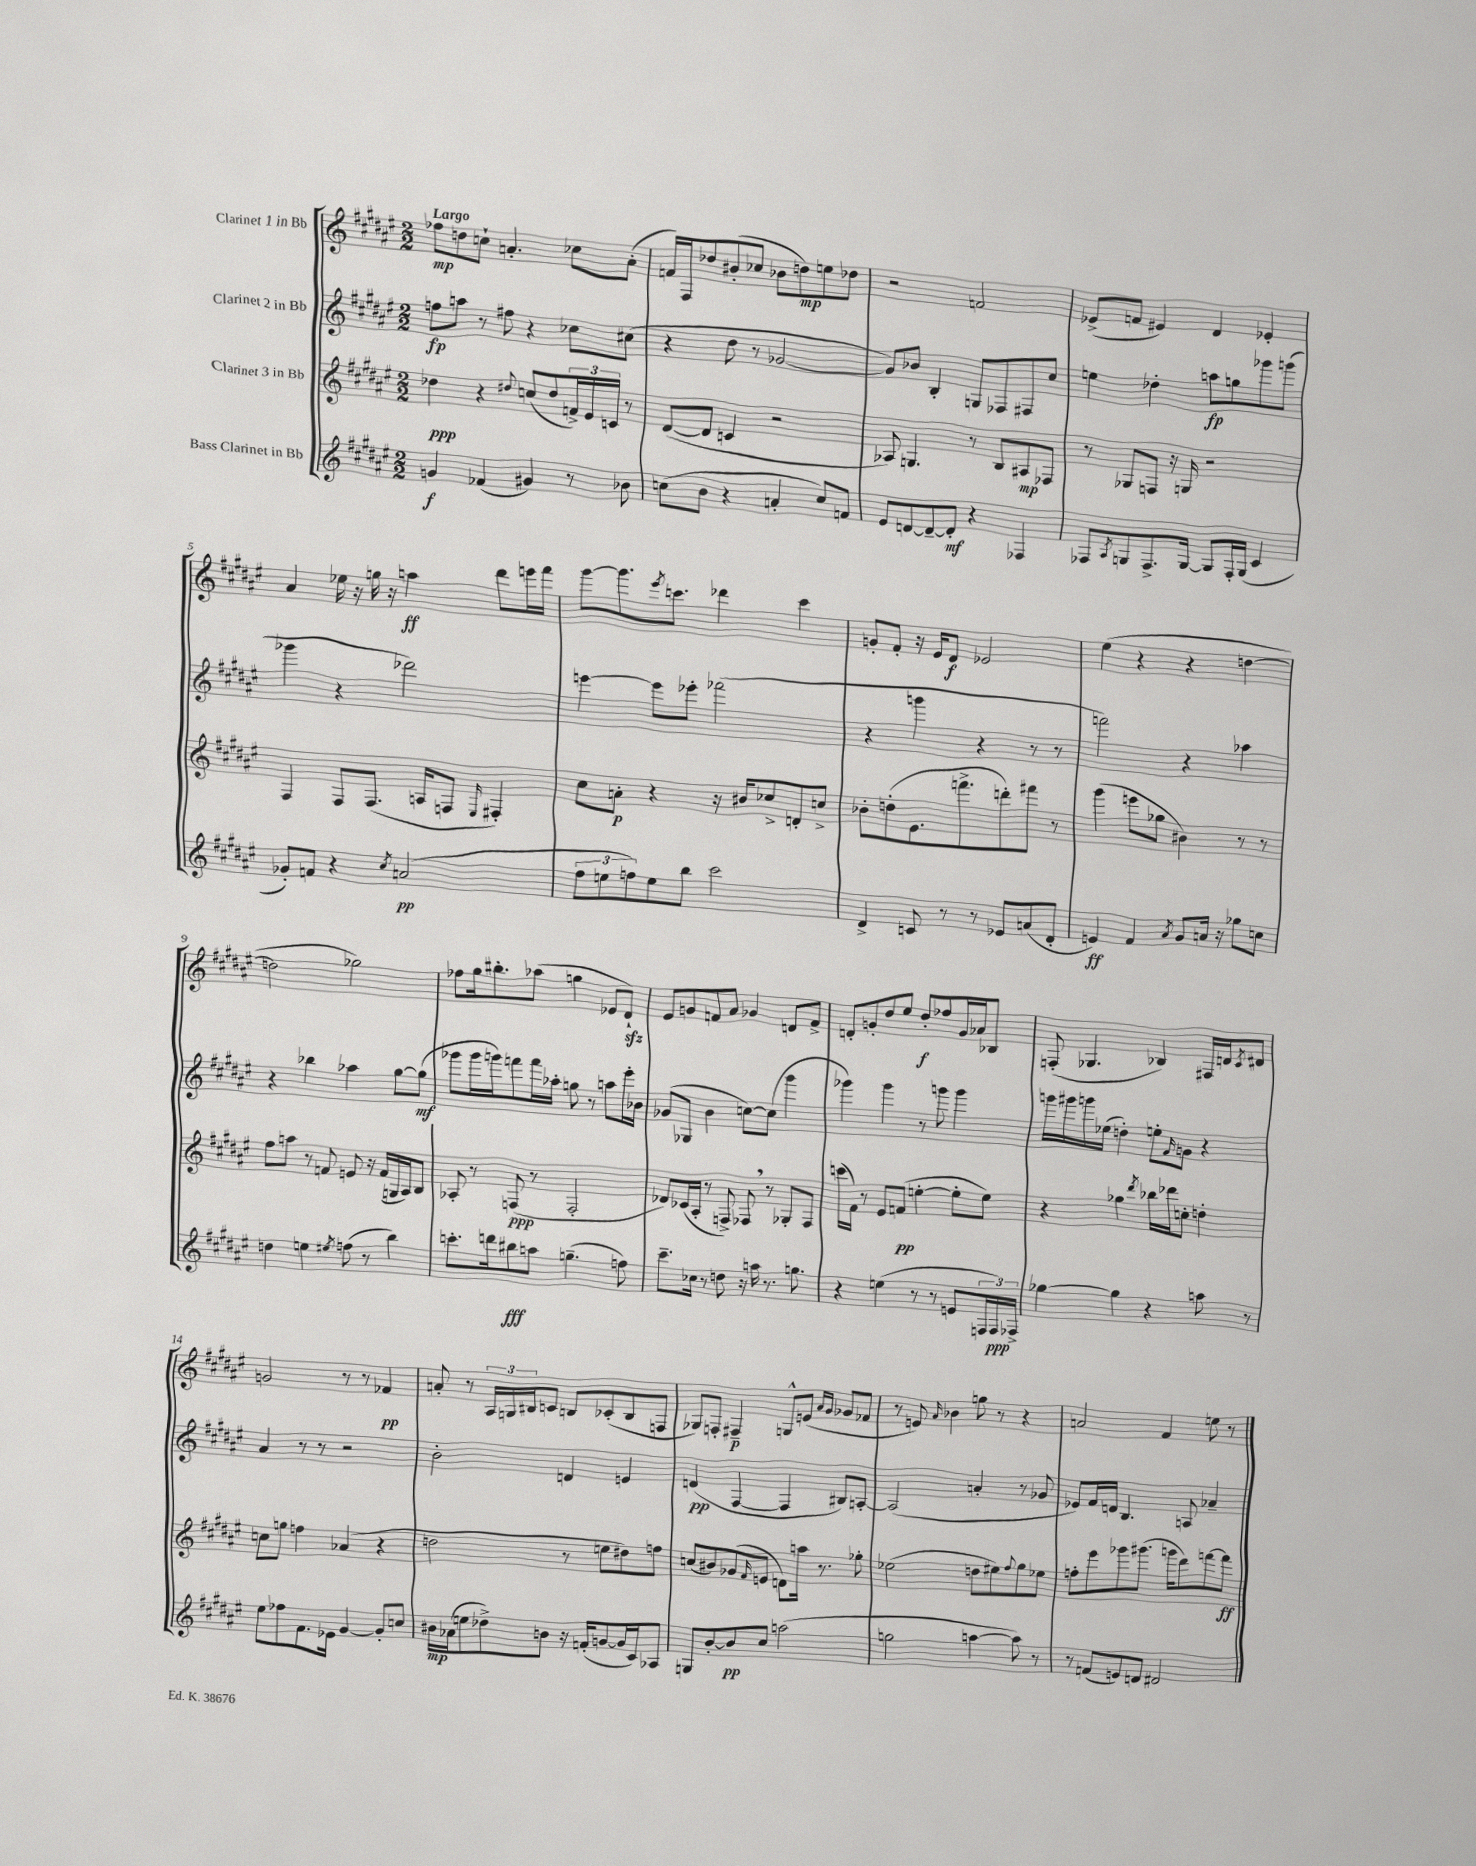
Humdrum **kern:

**kern	**kern	**kern	**kern
*staff4	*staff3	*staff2	*staff1
*clefG2	*clefG2	*clefG2	*clefG2
*k[f#c#g#d#a#e#]	*k[f#c#g#d#a#e#]	*k[f#c#g#d#a#e#]	*k[f#c#g#d#a#e#]
*M2/2	*M2/2	*M2/2	*M2/2
4g/	4dd-\	8ff\L	8ff-\L
.	.	8aa\J	8dd\
(4f-/	4r	8r	8cc`\J
.	.	8ff#\	4.a'/
.	8qqdd#/	.	.
4g#/)	(8cc/L	4r	.
.	8dd#/	.	.
8r	24f^/L)	8cc-\L	8cc-\L
.	24e#/	.	.
.	24c/JJ	.	.
8b-\	8r	(8cc#\J	(8a'\J
=	=	=	=
(8cc\L	([8d#/L	4r	16f/LL)
.	.	.	16F#/J
8b\J	8d#/]J	.	8dd-/
4r	4c/	8dd#\	(8b#'/
.	.	8r	8cc-/J
4a'/	2r	[2g-/	8b-\L
.	.	.	8dd\)
8cc/L)	.	.	8ee\
8f/J	.	.	8dd-\J
=	=	=	=
8e#/L	8A-/)	8g-/]L)	2r
[8d/	4.G/	8b-/J	.
8d~/_	.	4B'/	.
8d'/]J	.	.	.
4r	8r	8G/L	2f/
.	8B/L	8F-/	.
4F-/	8A#/	8F#/	.
.	8F-/J	8cc#/J	.
=	=	=	=
8F-/L	8r	4ee\	(8e-^/L
8qA#/	.	.	.
8G/	8G-/L	.	8f/J
8.F-^/	8F/J	4dd-'\	4e#/)
.	16r	.	.
[16G/Jk	16G/	.	.
8G/]L	2r	8aa\L	4d#/
16F-'/L	.	8gg\	.
(16G/JJ	.	.	.
4c#/	.	8ggg-\	4e-'/
.	.	(8ggg\J	.
=	=	=	=
8g-'/L)	4F#/	4ggg-\	4a#/
8f/J	.	.	.
4r	8F#/L	4r	16ee-\
.	.	.	16r
.	(8.F#/J	.	16gg\
.	.	.	16r
8qcc#/	.	.	.
(2a/	.	2ddd-\)	4aa\
.	16A/LK	.	.
.	8F/J	.	.
.	16qqE#/	.	.
.	4F#'/)	.	8ddd#\L
.	.	.	16eee\L
.	.	.	16fff#\JJ
=	=	=	=
12ff#\L	8cc#\L	[4eee\	[8ggg#\L
12ee\	.	.	.
.	8a'\J	.	8.ggg#\]
12ff\)	.	.	.
8ee\	4r	8eee\]L	.
.	.	.	8qeee#/
.	.	.	8.ccc\J
8bb\J	.	8eee-'\J	.
2ccc#\	16r	(2fff-\	4ddd-\
.	16b#/LK	.	.
.	8cc-^/	.	.
.	8d'/	.	4ccc\
.	8cc^/J	.	.
=	=	=	=
4d#^/	8b-'\L	4r	8g'/L
.	(8dd'\	.	8f#'/J
8c/	8.e#\	4ggg\	16r
.	.	.	16e#/LK
8r	.	.	8d#/J
.	8.fff^\	.	.
8r	.	4r	2e-/
8e-/L	8ddd'\)	.	.
(8a/	8fff#\J	8r	.
8d#'/J	8r	8r	.
=	=	=	=
4e/)	(4ggg#\	2fff\)	(4ee#\
4f#/	8eee\L	.	4r
.	8gg-\J	.	.
8qa#/	.	.	.
8g#/L	4b#\)	4r	4r
16a/Jk	.	.	.
16r	.	.	.
8gg-\L	8r	4aa-\	[4dd\
8cc\J	8r	.	.
=	=	=	=
4dd\	8ff#\L	4r	2dd\]
.	8aa\J	.	.
4ee\	8r	4bb-\	.
.	8f/	.	.
8qee#/	.	.	.
(8ff\	8e/	4aa-\	2gg-\)
8r	16r	.	.
.	(16f/LL	.	.
4bb\)	16G/	[8gg#\L	.
.	16A#/J)	.	.
.	8B/J	(8gg#\]J	.
=	=	=	=
8.ccc'\L	8A-'/	8ggg-\L	8ff-\L
.	8r	16ggg-\L	16gg#\k
16ddd\k	.	16ggg\J)	8.bb#'\
8bb#\	(8F/	8fff\	.
8aa\J	8r	16fff\L	(8aa-\J
.	.	16aa-'\JJ	.
(4.gg~\	2F'/	8gg\	4gg\
.	.	8r	.
.	.	8aa\L	8e-/L
8ff\)	.	16eee#'\L	8d#`/J)
.	.	16b-\JJ	.
=	=	=	=
8.ccc#~\L	8d-/L)	(8g-/L	8e#/L
.	(16c-/L	8G-/J	8g/
16cc-\Jk	16A#'/JJ	.	.
8r	8r	4b\	8f/
8dd\	8F^/)	.	8a#/J
16r	8F-/	[8cc\L)	4g-/
16aa\	.	.	.
8.r	8r	(8cc\]J	.
.	8G-'/L	4ggg#\	8d/L
8.gg\	.	.	.
.	8F-/J	.	8f^/J
=	=	=	=
4r	(16ccc\LL	4ggg-\)	8d'/L
.	16f#\JJ)	.	.
.	8r	.	8g'/
(4ee\	8e#/L	4ggg-\	8dd#/
.	(8f/J	.	8ee#/J
8r	[4ee'\	8r	8dd#'/L
8r	.	8ggg\	8ff-/
8e/L	8ee'\]L	4ggg\	16g/L
.	.	.	16a-/J
24F/L	8ee\J)	.	8B-/J
24F/)	.	.	.
24F-^/JJ	.	.	.
=	=	=	=
[4gg-\	4r	16ggg\LL	(8F'/
.	.	16ggg#\	.
.	.	16ggg\	4.G-/
.	.	(16ee-\JJ	.
4gg-\]	4gg-\	4dd'\)	.
.	8qddd#/	.	.
4r	16bb-\LL	8ee'\L	4B-/)
.	16ddd-\J	.	.
.	.	16qqf#/	.
.	8cc'\J	8g\J	.
8aa\	4dd'\	4r	16F#/LL
.	.	.	16d/J
.	.	.	8qc#/
8r	.	.	8d#/J
=	=	=	=
8ee#\L	8cc\L	4a#/	2g/
8ff-\	8gg\J	.	.
8.f#\	4ff\	8r	.
.	.	8r	.
16e-\Jk	.	.	.
[4g#/	(4a-/	2r	8r
.	.	.	8r
8g#'/]L	4r	.	4f-/
8cc/J	.	.	.
=	=	=	=
16b#\LL	2dd\	2b'\	8a'/
(16a-\J	.	.	.
8ee\	.	.	8r
8dd-^\)	.	.	24A#/LL
.	.	.	24G/
.	.	.	24B#/J
8b\J	.	.	8c/J
16r	8r	4d/	8B/L
(16f'/LK	.	.	.
[8g/	8ee\L	.	(8c-'/
16g/]L	8dd#\)	4e/	8B/
16c#/J)	.	.	.
8A-/J	8ff\J	.	8F/J
=	=	=	=
8G/L	(8cc/L	(4d/	8G-/L)
[8b'/	8b#/)	.	8F'/J
8b/]	(8g-/	[4F#/	4F#~/
.	16qqf#/	.	.
8cc#/J	8e/J	.	.
(2aa\	8d\L)	4F#/]	8G^^/L
.	16aa\Jk	.	(8e/J
.	8.r	.	.
.	.	.	16qqa#/LL
.	.	.	16qqg#/JJ
.	.	8B#/L)	8g-/L
.	8gg-'\	[8A'/J	8f-/J
=	=	=	=
2gg\	(2ee-\	(2A/]	8r
.	.	.	8e/)
.	.	.	16qqa#/
.	.	.	4b-\
[4aa\	8dd\L	4a'/	8gg\
.	8ee#\)	.	8r
.	8qqff#/	.	.
8aa\])	8gg#\	8r	4r
8r	8ee-\J	8g-/	.
=	=	=	=
8r	8ff'\L	8e-/L)	2a/
(8f/L	8eee#\	16f#/L	.
.	.	16d/JJ	.
8e/)	8ggg-\	4.B/	.
8d/J	(8.ggg#\J	.	.
2d#/	.	.	4f#/
.	16ggg\LK	.	.
.	8ddd#\)	8A/	.
.	[8fff\	4a-~/	8ee\
.	8fff\]J	.	8r
==	==	==	==
*-	*-	*-	*-
